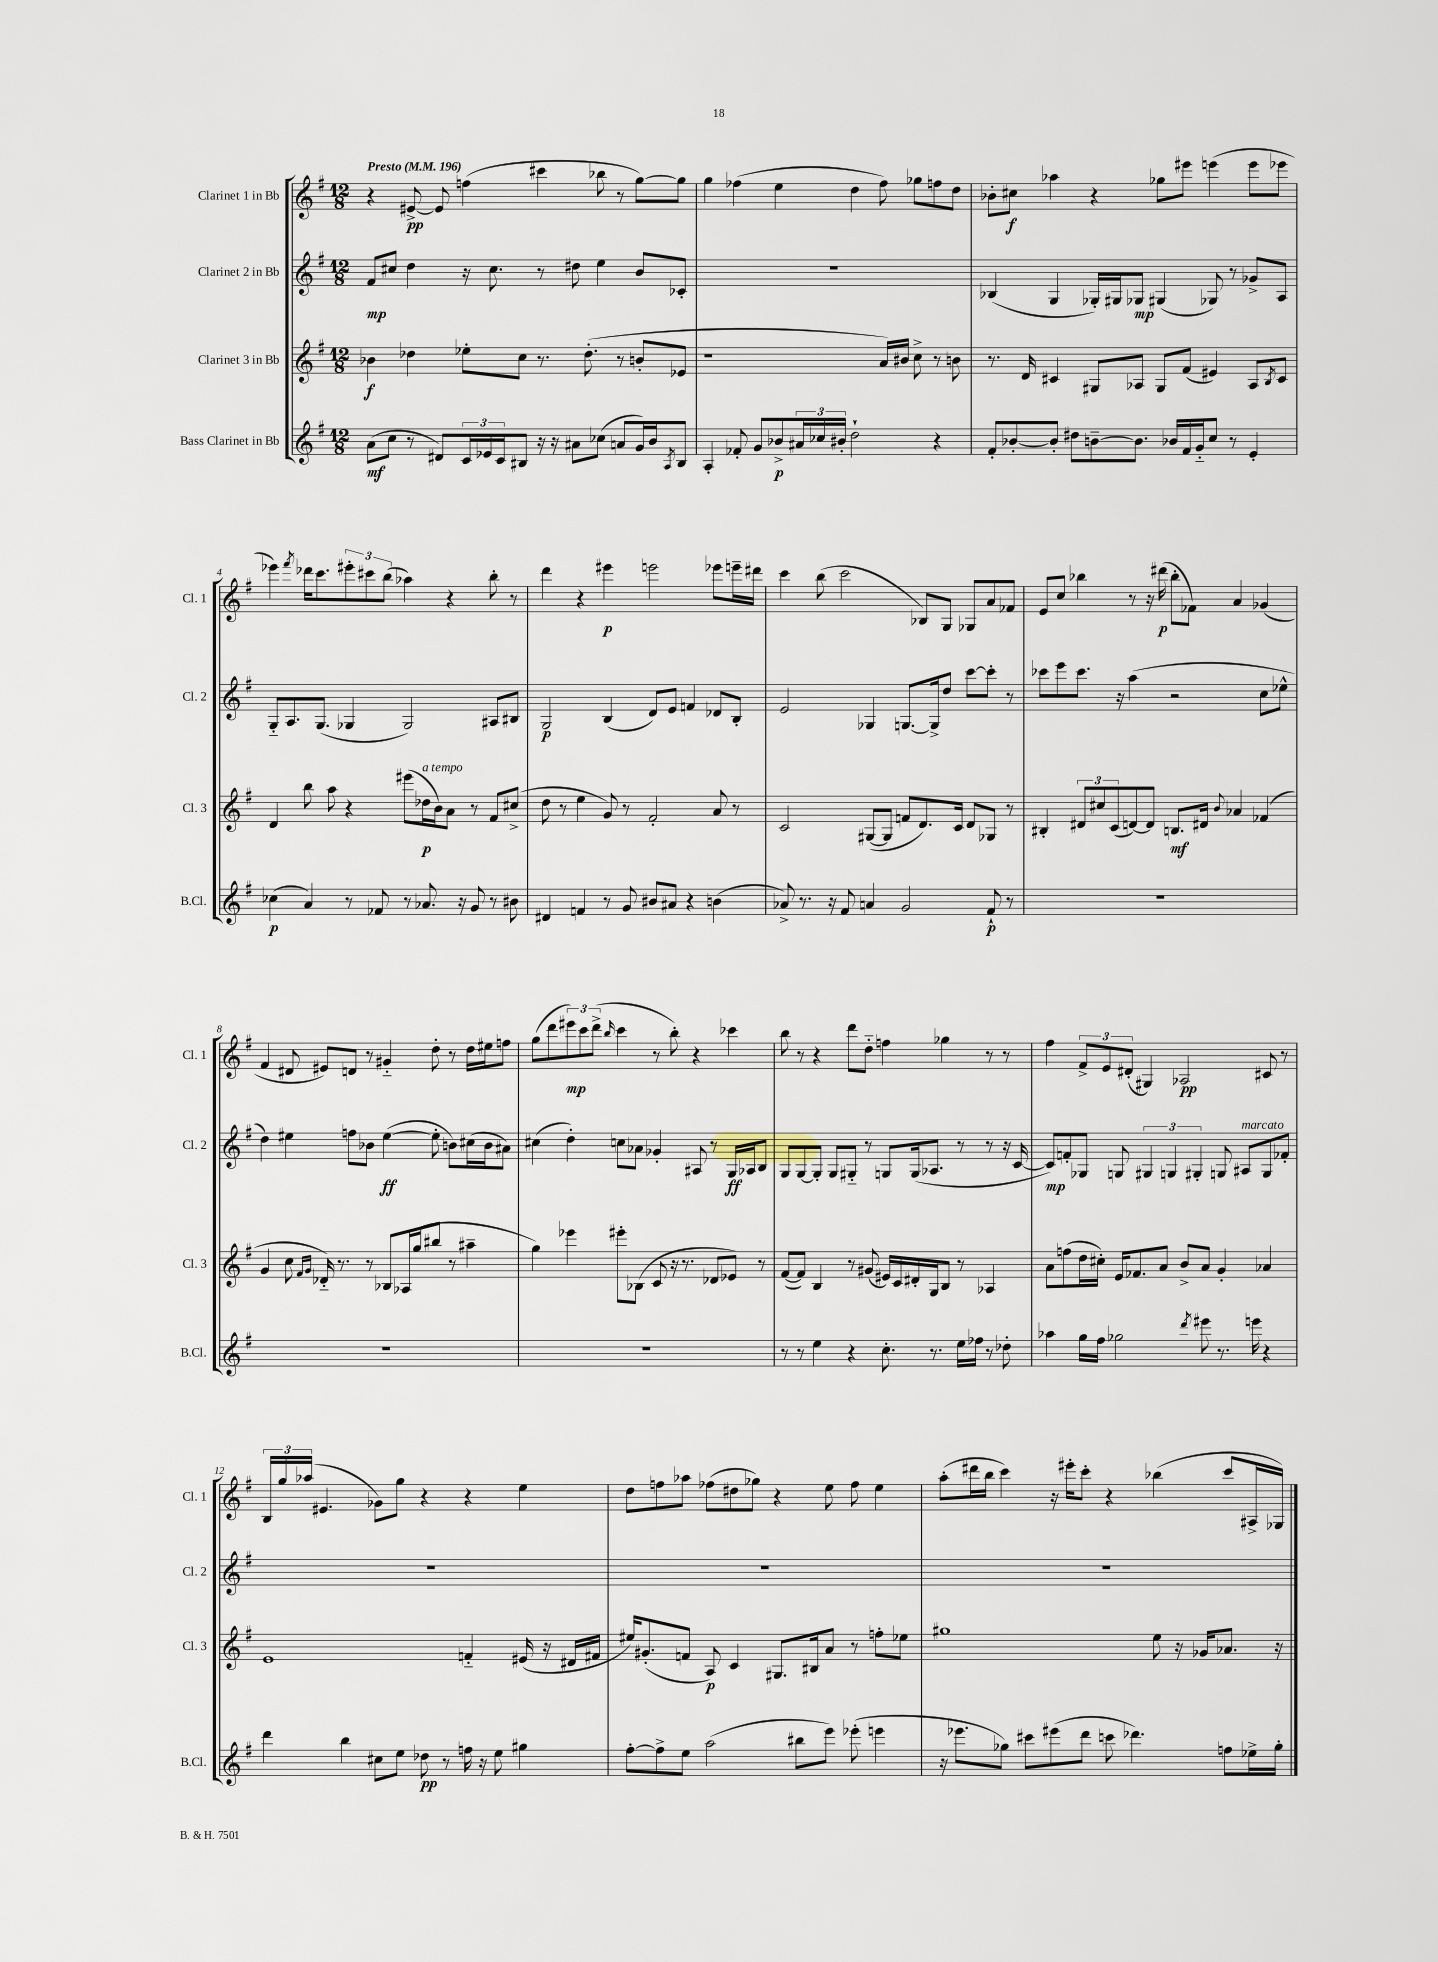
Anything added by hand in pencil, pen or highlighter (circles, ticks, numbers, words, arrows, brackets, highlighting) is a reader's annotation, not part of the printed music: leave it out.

**kern	**kern	**kern	**kern
*staff4	*staff3	*staff2	*staff1
*clefG2	*clefG2	*clefG2	*clefG2
*k[f#]	*k[f#]	*k[f#]	*k[f#]
*M12/8	*M12/8	*M12/8	*M12/8
*MM196	*MM196	*MM196	*MM196
(8a\L	4b-\	8f#/L	4r
8cc\J	.	8cc#/J	.
8r	4dd-\	4dd\	[8e#^/
8d#/L)	.	.	8e#/]
24c/L	8ee-'\L	16r	(4ff\
24e-/	.	.	.
.	.	8.cc#\	.
24c/J	.	.	.
8B#/J	8cc\J	.	.
16r	8.r	8r	4ccc#\
16r	.	.	.
8a#\L	.	8dd#\	.
.	(8.dd-'\	.	.
(8cc-\J	.	4ee\	8bb-\
8a/L	8r	.	8r
16g/L)	8b'/L	8b/L	[8gg\L)
16b/J	.	.	.
8qA/	.	.	.
8B#/J	8e-/J	8c-'/J	8gg\]J
=	=	=	=
4A'/	1r	1.r	4gg\
8f-'/	.	.	(4ff-\
8g/L	.	.	.
8b-^/	.	.	4ee\
24a#/L	.	.	.
24cc-/	.	.	.
24b#'/JJ	.	.	.
2dd`\	.	.	4dd\
.	16a/LL)	.	8ff-\)
.	16b#/JJ	.	.
.	8cc^\	.	8gg-\L
4r	8r	.	8ff\
.	8b\	.	8dd\J
=	=	=	=
8f#'/L	8.r	(4B-/	8b-'\L
[8b-'/	.	.	8cc#\J
.	16d/	.	.
8b-'/]J	4c#/	4G/	4aa-\
8dd#\L	.	.	.
[8b~\	8G#/L	16G-'/LL)	4r
.	.	16G#/J	.
8.b\]J	8A-/J	8G-/J	.
.	8G#/L	(4G#/	8gg-\L
16b-/LL	.	.	.
16f#/	(8f#/J	.	8eee#\J
16g'~/J	.	.	.
8cc/J	4e#/)	8G-/)	(4eee\
8r	.	8r	.
4e'/	8A-/L	8g-^/L	8eee\L
.	8qB/	.	.
.	8c#/J	8A/J	8eee-\J
=	=	=	=
(4cc-\	4d/	8G'~/L	4eee-\)
.	.	8.A/	.
.	.	.	8qfff#/
4a/)	8bb\	.	16ddd-\LK
.	.	(8.G/J	8.ccc\
.	8aa\	.	.
8r	4r	4G-/	12eee#'\
.	.	.	12ccc#\
8f-/	.	.	.
.	.	.	(12bb\J
8r	(8eee#\L	2G-/)	4aa-\)
8.a-/	16dd-\L	.	.
.	16b\J)	.	.
.	8a\J	.	4r
16r	.	.	.
8g/	8r	.	.
8r	8f#/L	8A#/L	8bb'\
8b#\	(8cc#^/J	8B#/J	8r
=	=	=	=
4d#/	8dd\	2G/	4ddd\
.	8r	.	.
4f/	4ee\	.	4r
8r	8g/)	(4B/	4eee#\
8g/	8r	.	.
8b#/L	2f#'/	8d/L)	2eee\
8a#/J	.	8e/J	.
4r	.	4f/	.
(4b\	8a/	8d-/L	8eee-\L
.	8r	8B'/J	16eee~\L
.	.	.	16ddd#\JJ
=	=	=	=
8a-^/)	2c/	2e/	4ccc\
8.r	.	.	.
.	.	.	(8bb\
16r	.	.	.
8f#/	.	.	2ccc\
4a/	([8G#/L	4G-/	.
.	8G#/]J	.	.
2g/	8f/L	[8.G/L	.
.	8.d/)	.	8B-/L)
.	.	16G^/]k	.
.	.	8dd/J	8G/J
.	16c/Jk	.	.
.	8d/L	[8ccc\L	8G-/L
8f#`/	8G-/J	8ccc'\]J	8a/
8r	8r	8r	8f-/J
=	=	=	=
1.r	4B#'/	8ccc-\L	8e/L
.	.	8eee\	8cc/J
.	12d#/L	8.ccc-\J	4bb-\
.	12cc#/	.	.
.	(12c/	.	.
.	.	16r	.
.	[8d/)	(4aa\	8r
.	8d/]J	.	16r
.	.	.	(16ddd#\
.	8.B/L	2r	8bb-'\L
.	.	.	8f-\J)
.	16d#/Jk	.	.
.	8qqb/	.	.
.	4a-/	.	4a/
.	(4f-/	8cc\L	(4g-/
.	.	8ee-^^\J	.
=	=	=	=
1.r	4g/	4dd\)	4f#/
.	8cc\	4ee#\	8d#/
.	16qqf#/LL	.	.
.	16qqg/JJ	.	.
.	16d-'~/)	.	8e#/L)
.	8.r	.	.
.	.	8ff\L	8d/J
.	8r	8b-\J	8r
.	8B-/L	([4ee#\	4g#'~/
.	16A-/L	.	.
.	(16gg/J	.	.
.	8bb#/J	8ee#'\]	8dd'\
.	8r	8b\L)	8r
.	4aa#~\	(16cc#\L	16dd\LL
.	.	16b\J	16ee#\J
.	.	8a#\J)	8ff\J
=	=	=	=
1.r	4gg\)	(4cc#\	(8gg\L
.	.	.	8ddd\
.	4eee-\	4dd'\)	12eee#\)
.	.	.	12ccc\
.	.	.	(12ddd^\J
.	.	.	16qqbb/
.	8eee#'\L	8cc\L	4ccc\
.	(8B-\J	8a-\J	.
.	8c/	4g-'/	8r
.	16r	.	8bb'\)
.	8.r	.	.
.	.	8A#/	4r
.	8d-/L	8r	.
.	8e-/J)	16G/LL	4ccc-\
.	.	16A-/J	.
.	8r	8B/J	.
=	=	=	=
8r	([8f#/L	8G/L	8bb\
8r	8f#/]J)	[8G/	8r
4ee\	4B/	8G'/]J	4r
.	.	8G/L	.
4r	8r	8G#'~/J	8ddd\L
.	(8g#/	8r	8dd'~\J
8.cc'\	16e#/LL)	8G/L	4ff\
.	16c/	.	.
.	16d#'/	(16G/k	.
8.r	16G/J	8.A-/J	.
.	8B/J	.	4gg-\
16ee\LL	8r	8r	.
16ff-\JJ	.	.	.
8r	4A-/	8r	8r
8dd-'\	.	16r	8r
.	.	[16c/	.
=	=	=	=
4aa-\	8a\L	8c/]L)	4ff#\
.	(8ff\	8f'/	.
16gg\LL	16dd\L	8G-/J	12f#^/L
16ff#\JJ	16cc#'\JJ)	.	.
.	.	.	12e/
2gg-\	16e/LK	8G/	.
.	.	.	(12d#'/J
.	8.f-/	.	.
.	.	6G#/	4G#/)
.	8a/J	.	.
.	.	6G/	.
.	8b^/L	.	2A-/
.	.	6G#'/	.
8qddd/	.	.	.
8eee#\	8a/J	.	.
8.r	4g'/	8G/	.
.	.	8A#/L	.
16eee\	.	.	.
4r	4a-/	8G/	8c#/
.	.	8f-'/J	8r
=	=	=	=
4ddd\	1e	1.r	24B/LL
.	.	.	24gg/
.	.	.	(24aa-/JJ
.	.	.	4.e#/
4bb\	.	.	.
8cc#\L	.	.	8g-\L)
8ee\J	.	.	8gg\J
8dd-\	.	.	4r
8r	.	.	.
16ff\	4f'~/	.	4r
16r	.	.	.
8ee\	.	.	.
4gg#\	(16e#/	.	4ee\
.	16r	.	.
.	16d#/LL	.	.
.	16f#/JJ	.	.
=	=	=	=
[8ff#'\L	16ee#/LK)	1.r	8dd\L
.	(8.g#'/	.	.
8ff#^\]	.	.	8ff\
8ee\J	8f/J	.	8aa-\J
(2aa\	8A/)	.	(8ff-\L
.	4c/	.	8dd#\
.	.	.	8gg-\J)
.	8.G#/L	.	4r
8bb#\L	.	.	.
.	16B#/k	.	.
8eee\J)	8a/J	.	8ee\
(8eee-'\	8r	.	8ff-\
4eee\	8ff'\L	.	4ee\
.	8ee-\J	.	.
=	=	=	=
16r	1gg#	1.r	(8aa'\L
8.eee-\L	.	.	.
.	.	.	16ddd#\L
.	.	.	16bb\JJ
8gg-\J)	.	.	4ccc\)
8ccc#\L	.	.	.
(8eee#\	.	.	16r
.	.	.	16eee#'\LK
8ddd\J	.	.	8ccc'\J
8ccc\	.	.	4r
4.ddd-\)	.	.	.
.	8ee\	.	(4bb-\
.	16r	.	.
.	16g-/LK	.	.
8ff\L	8.a-/J	.	8ccc/L
16ee-^\L	.	.	16A#^/L
16gg-'\JJ	16r	.	16G-/JJ)
==	==	==	==
*-	*-	*-	*-
